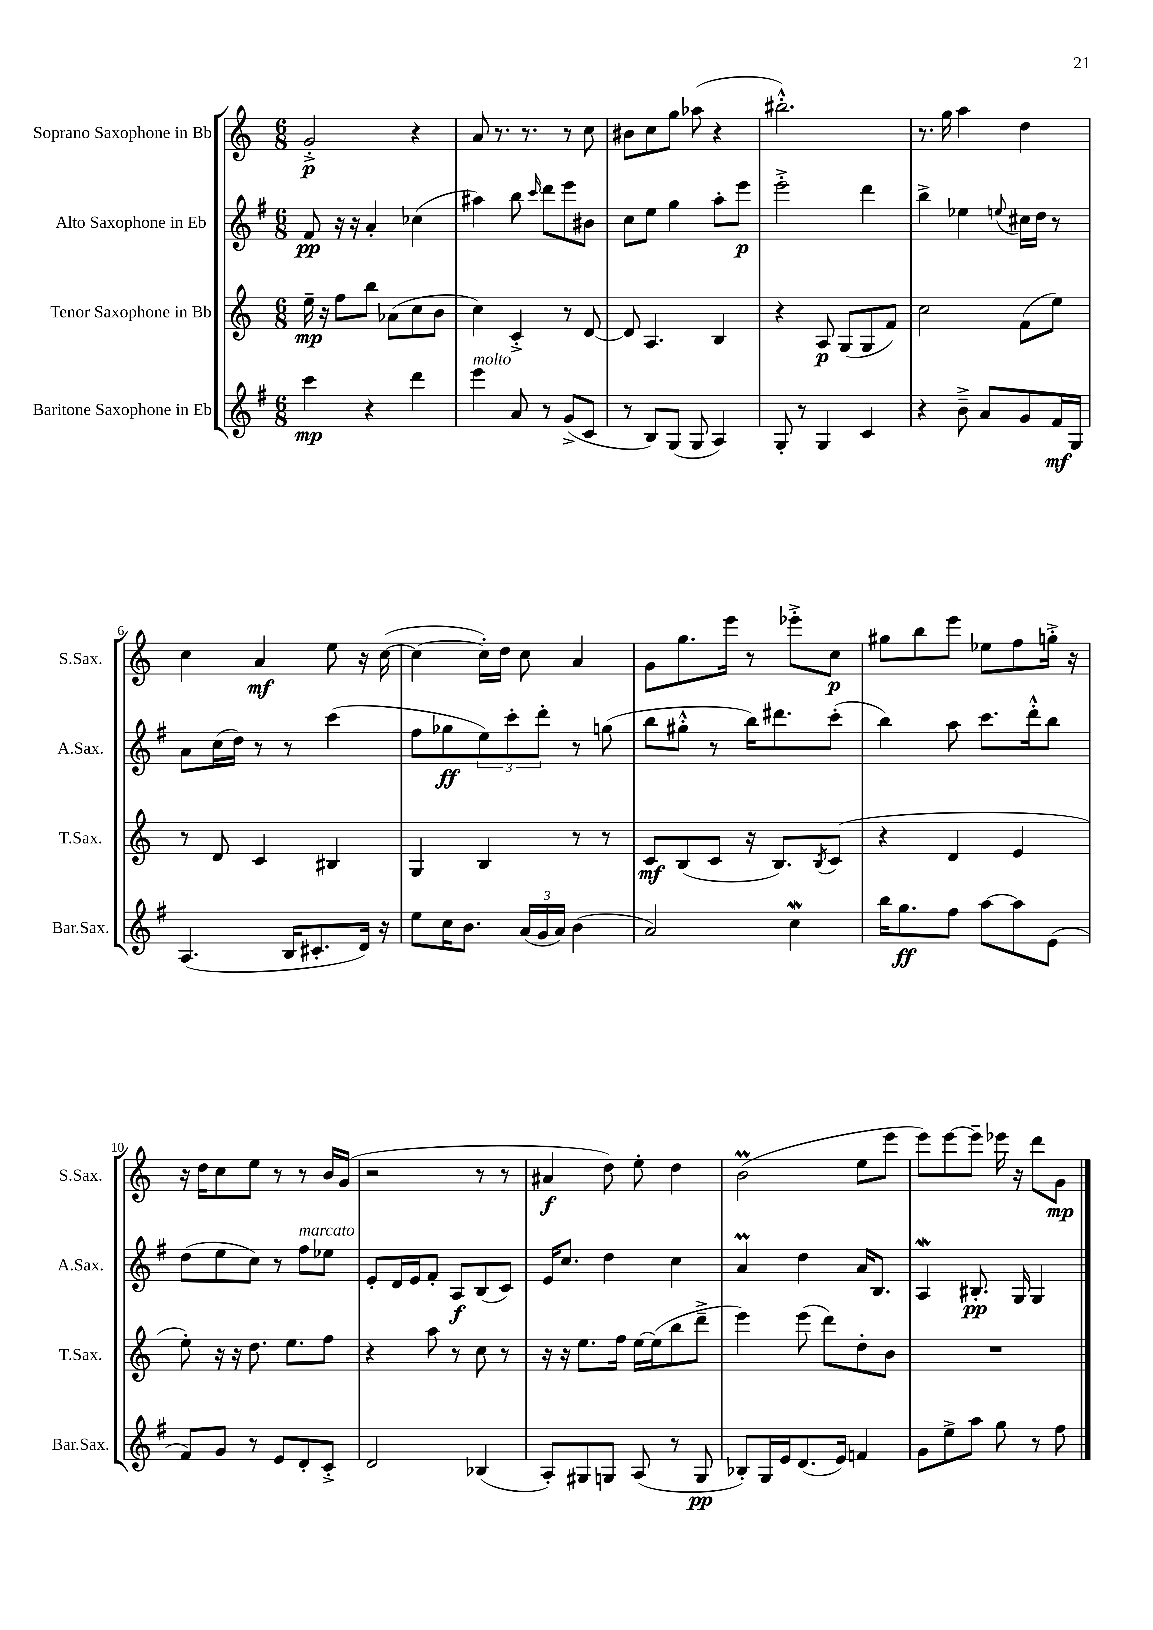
<<
\new StaffGroup <<
\new Staff = "s0" \with { instrumentName = "Soprano Saxophone in Bb" shortInstrumentName = "S.Sax." } {
    \clef treble \key c \major \numericTimeSignature \time 6/8
    g'2-.->\p r4 |
    a'8 r8. r8. r8 c''8 |
    bis'8 c''8 g''8 aes''8( r4 |
    bis''2.-.-^) |
    r8. g''16 a''4 d''4 |
    c''4 a'4\mf e''8 r16 c''16~( |
    c''4~ c''16-.) d''16 c''8 a'4 |
    g'8 g''8. e'''16 r8 ees'''8-.-> c''8\p |
    gis''8 b''8 e'''8 ees''8 f''8 g''16-.-> r16 |
    r16 d''16 c''8 e''8 r8 r8 b'16 g'16( |
    r2 r8 r8 |
    ais'4\f d''8) e''8-. d''4 |
    b'2\prall( e''8 e'''8 |
    e'''8) e'''8~ e'''8-- ees'''16 r16 d'''8 g'8\mp \bar "|." |
}
\new Staff = "s1" \with { instrumentName = "Alto Saxophone in Eb" shortInstrumentName = "A.Sax." } {
    \clef treble \key g \major \numericTimeSignature \time 6/8
    fis'8\pp r16 r16 a'4-. ces''4( |
    ais''4) b''8 \grace { c'''16 } d'''8 e'''8 bis'8 |
    c''8 e''8 g''4 a''8-. e'''8\p |
    e'''2-.-> d'''4 |
    b''4-> ees''4 \appoggiatura { e''8 } cis''16 d''16 r8 |
    a'8 c''16( d''16) r8 r8 c'''4( |
    fis''8 ges''8\ff \tuplet 3/2 { e''8) c'''8-. d'''8-. } r8 g''8( |
    b''8 gis''8-.-^ r8 b''16) dis'''8. c'''8-.( |
    b''4) a''8 c'''8. d'''16-.-^ b''8 |
    d''8( e''8 c''8) r8 fis''8^\markup { \italic "marcato" } ees''8 |
    e'8-. d'16 e'16 fis'8-. a8\f b8( c'8) |
    e'16 c''8. d''4 c''4 |
    a'4\prall d''4 a'16 b8. |
    a4\mordent bis8.-.\pp g16 g4 \bar "|." |
}
\new Staff = "s2" \with { instrumentName = "Tenor Saxophone in Bb" shortInstrumentName = "T.Sax." } {
    \clef treble \key c \major \numericTimeSignature \time 6/8
    e''16--\mp r16 f''8 b''8 aes'8( c''8 b'8 |
    c''4) c'4-.-> r8 d'8~ |
    d'8 a4. b4 |
    r4 a8\p g8( g8 f'8) |
    c''2 f'8( e''8) |
    r8 d'8 c'4 bis4 |
    g4 b4 r8 r8 |
    c'8\mf b8( c'8 r16 b8.) \acciaccatura { b8 } c'8( |
    r4 d'4 e'4 |
    e''8-.) r16 r16 d''8. e''8. f''8 |
    r4 a''8 r8 c''8 r8 |
    r16 r16 e''8. f''16 e''16~ e''16( b''8 d'''8---> |
    e'''4) e'''8( d'''8) d''8-. b'8 |
    R2. \bar "|." |
}
\new Staff = "s3" \with { instrumentName = "Baritone Saxophone in Eb" shortInstrumentName = "Bar.Sax." } {
    \clef treble \key g \major \numericTimeSignature \time 6/8
    c'''4\mp r4 d'''4 |
    e'''4^\markup { \italic "molto" } a'8 r8 g'8->( c'8 |
    r8 b8) g8( g8 a4) |
    g8-. r8 g4 c'4 |
    r4 b'8---> a'8 g'8 fis'16\mf g16 |
    a4.( b16 cis'8.-. d'16) r16 |
    e''8 c''16 b'8. \tuplet 3/2 { a'16( g'16 a'16) } b'4( |
    a'2) c''4\mordent |
    b''16 g''8.\ff fis''8 a''8~ a''8 e'8( |
    fis'8) g'8 r8 e'8 d'8-. c'8-.-> |
    d'2 bes4( |
    a8-.) gis8 g8 a8( r8 g8\pp |
    bes8-.) g16 e'16 d'8.( e'16) f'4 |
    g'8 e''8-> a''8 g''8 r8 fis''8 \bar "|." |
}
>>
>>
